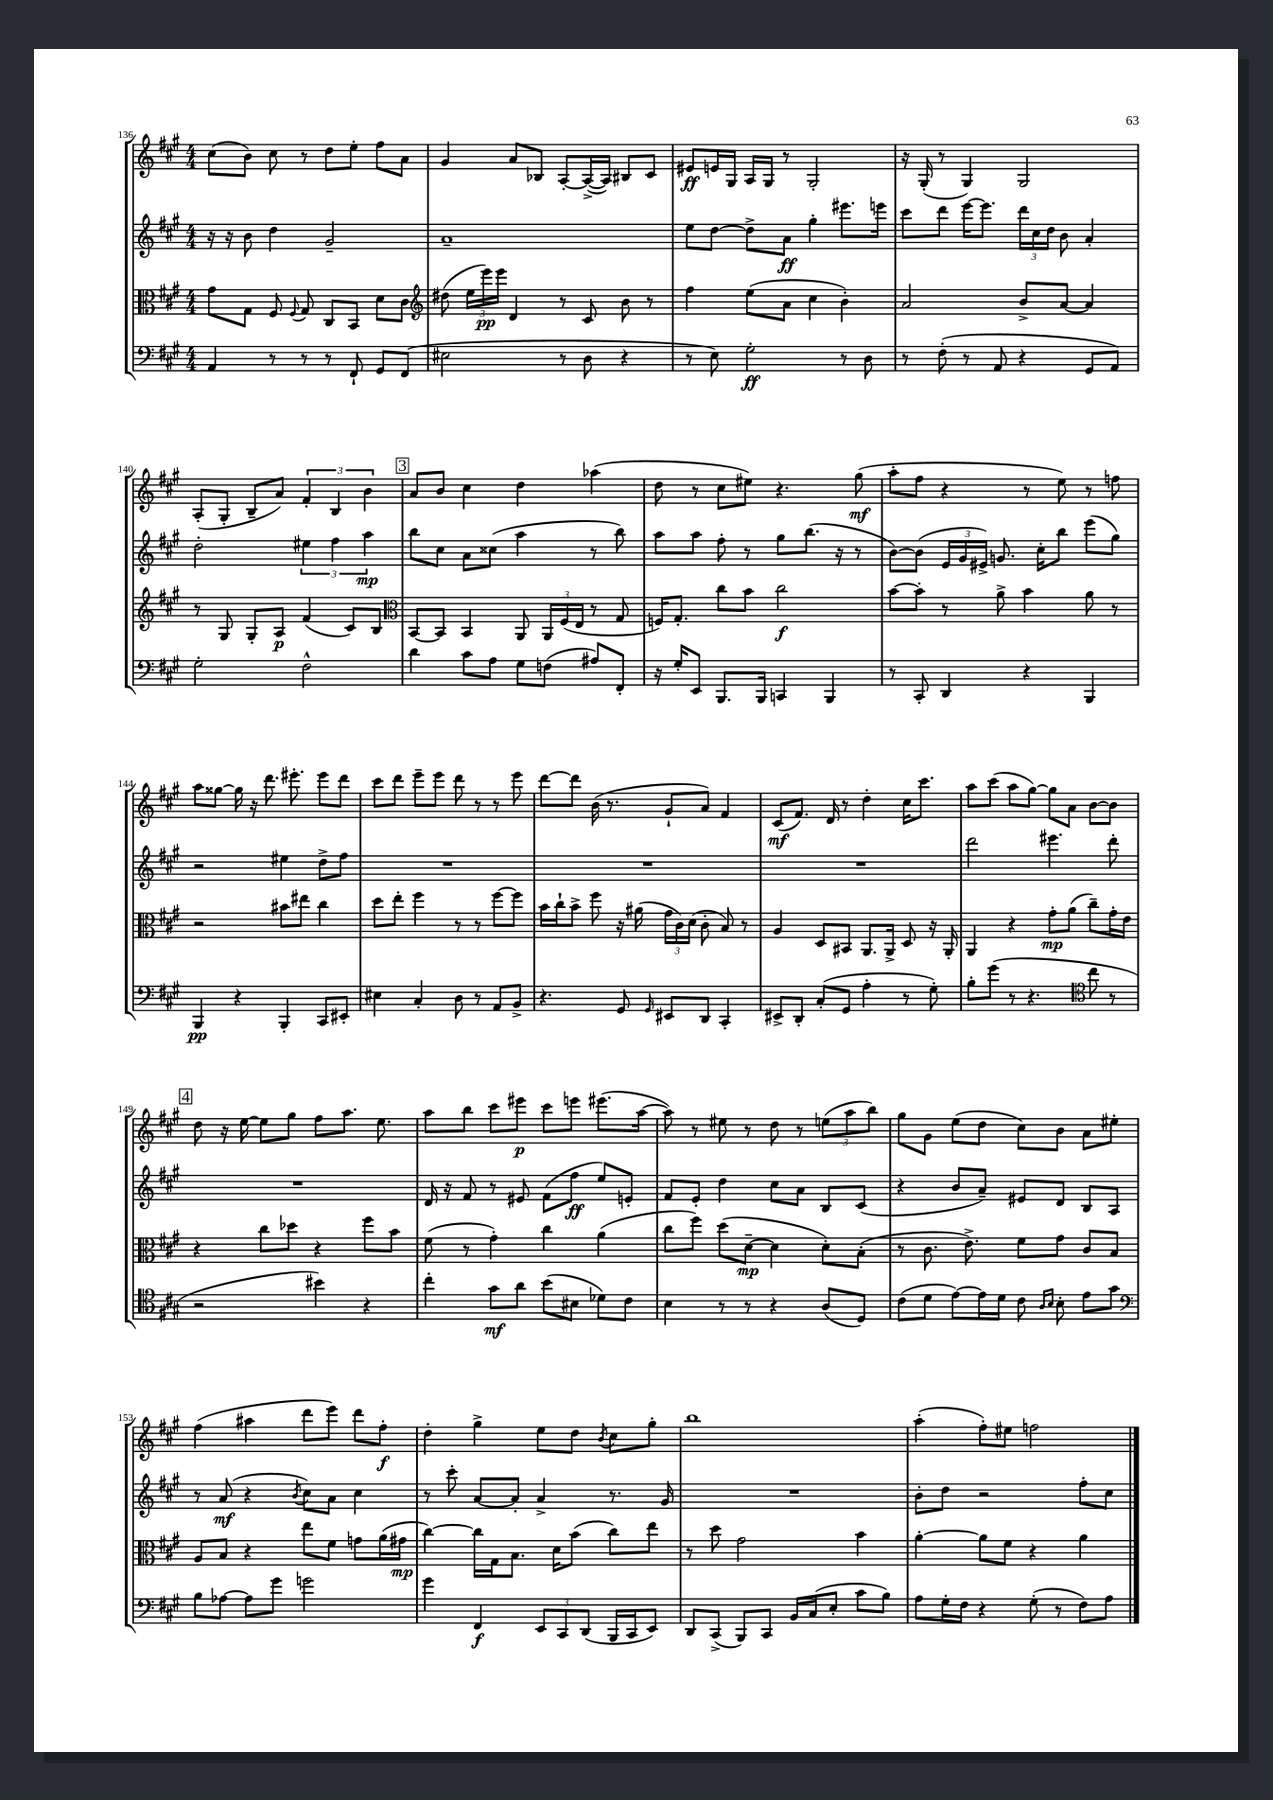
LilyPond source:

<<
\new StaffGroup <<
\new Staff = "s0" {
    \clef treble \key a \major \numericTimeSignature \time 4/4
    \autoBeamOff cis''8[( b'8]) cis''8 r8 d''8[ e''8]-. fis''8[ a'8] |
    gis'4 a'8[ bes8] a8[~-. a16~->( a16]) bis8[ cis'8] |
    eis'8[\ff e'16 gis16] a16[ gis16] r8 gis2-. |
    r16 gis16-.( r8 gis4) gis2 |
    a8[-.( gis8]-. b8[-- a'8]) \tuplet 3/2 { fis'4-. b4 b'4 } |
    \mark \markup { \box "3" } a'8[ b'8] cis''4 d''4 aes''4( |
    d''8 r8 cis''8[ eis''8]) r4. gis''8\mf( |
    a''8[-. fis''8] r4 r8 e''8) r8 f''8 |
    a''8[ gisis''8]~ gisis''16 r16 d'''8. eis'''8.-. eis'''8[ d'''8] |
    cis'''8[ d'''8] e'''8[-- e'''8] d'''8 r8 r8 e'''8 |
    d'''8[~ d'''8] b'16( r8. gis'8[-! a'8]) fis'4 |
    cis'8[\mf( fis'8.]) d'16 r8 d''4-. cis''16[ cis'''8.] |
    a''8[ cis'''8]( a''8[ gis''8]~) gis''8[ a'8] b'8[~ b'8] |
    \mark \markup { \box "4" } d''8 r16 e''16~ e''8[ gis''8] fis''8[ a''8.] e''8. |
    a''8[ b''8] cis'''8[ eis'''8]\p cis'''8[ e'''8] eis'''8.[( a''16]~ |
    a''8) r8 eis''8 r8 d''8 r8 \tuplet 3/2 { e''8[( a''8 b''8]) } |
    gis''8[ gis'8] e''8[( d''8] cis''8[) b'8] a'8[ eis''8]-. |
    fis''4( ais''4 d'''8[ e'''8]) d'''8[ fis''8]-.\f |
    d''4-. gis''4-> e''8[ d''8] \acciaccatura { b'8 } cis''8[ gis''8]-. |
    b''1 |
    a''4-.( fis''8[-.) eis''8] f''2 \bar "|." |
}
\new Staff = "s1" {
    \clef treble \key a \major \numericTimeSignature \time 4/4
    \autoBeamOff r16 r16 b'8 d''4 gis'2-- |
    a'1-- |
    e''8[ d''8]~ d''8[-> a'8]\ff gis''4-. eis'''8.[ e'''16] |
    cis'''8[ d'''8] e'''16[~ e'''8.] \tuplet 3/2 { d'''16[ cis''16 d''16] } b'8 a'4-. |
    d''2-. \tuplet 3/2 { eis''4 fis''4 a''4\mp } |
    \mark \markup { \box "3" } b''8[ cis''8] a'8[ cisis''8]( a''4 r8 b''8) |
    a''8[ a''8] fis''8-. r8 gis''8[ b''8.]( r16 r8 |
    b'8[~) b'8]( \tuplet 3/2 { e'16[ gis'16 eis'16]->) } g'8. cis''16[-. b''8] e'''8[( gis''8]) |
    r2 eis''4 d''8[-> fis''8] |
    R1 |
    R1 |
    R1 |
    d'''2 eis'''4. d'''8-. |
    \mark \markup { \box "4" } R1 |
    d'16 r16 fis'8 r8 eis'8 fis'8[( fis''8]\ff e''8[) e'8]-. |
    fis'8[ e'8]-. d''4 cis''8[ a'8] b8[ cis'8]( |
    r4 b'8[ a'8]--) eis'8[ d'8] b8[ a8] |
    r8 a'8\mf( r4 \acciaccatura { b'8 } cis''8[) a'8] cis''4 |
    r8 cis'''8-. a'8[~ a'8]-. a'4-> r8. gis'16 |
    R1 |
    b'8[-. d''8] r2 fis''8[-. cis''8] \bar "|." |
}
\new Staff = "s2" {
    \clef alto \key a \major \numericTimeSignature \time 4/4
    \autoBeamOff gis'8[ gis8] fis8 \appoggiatura { fis8 } gis8 cis8[ b,8] d'8[ cis'8] |
    \clef treble dis''8( \tuplet 3/2 { e''16[ e'''16\pp) e'''16] } d'4 r8 cis'8 b'8 r8 |
    fis''4 e''8[( a'8] cis''4 b'4-.) |
    a'2 b'8[-> a'8]~ a'4 |
    r8 gis8 gis8[-. a8]\p fis'4( cis'8[) b8] |
    \mark \markup { \box "3" } \clef alto b,8[~ b,8] b,4 a,8 \tuplet 3/2 { a,16[ fis16( e16] } r8 gis8 |
    f16[) gis8.]-. cis''8[ b'8] cis''2\f |
    b'8[~ b'8]-. r8 a'8-> b'4 a'8 r8 |
    r2 bis'8[ eis''8] cis''4 |
    d''8[ e''8]-. fis''4 r8 r8 fis''8[~ fis''8] |
    b'16[ cis''16-! b'8]-> fis''8 r16 ais'16( \tuplet 3/2 { gis'16[ cis'16) d'16]( } cis'8-. b8) r8 |
    a4 d8[ bis,8] a,8.[ a,16]-> d8 r16 a,16-. |
    a,4 r4 gis'8[-.\mp a'8]( cis''8[--) gis'16-. e'16] |
    \mark \markup { \box "4" } r4 cis''8[ des''8] r4 fis''8[ b'8] |
    fis'8( r8 gis'4-.) cis''4 a'4( |
    cis''8[ fis''8]) d''8[( d'8]~--\mp d'4 d'8[-.) b8]-.( |
    r8 cis'8. e'8.->) fis'8[ gis'8] cis'8[ b8] |
    a8[ b8] r4 e''8[ fis'8] g'8[ a'16( gis'16]\mp |
    cis''4~) cis''16[ gis16 b8.] d'16[ b'8]( cis''8[) e''8] |
    r8 d''8 gis'2 b'4 |
    a'4~-. a'8[ fis'8] r4 a'4 \bar "|." |
}
\new Staff = "s3" {
    \clef bass \key a \major \numericTimeSignature \time 4/4
    \autoBeamOff a,4 r8 r8 r8 fis,8-! gis,8[ fis,8]( |
    eis2 r8 d8 r4 |
    r8 e8) gis2-.\ff r8 d8 |
    r8 fis8-.( r8 a,8 r4 gis,8[ a,8]) |
    gis2-. fis2-^ |
    \mark \markup { \box "3" } d'4 cis'8[ a8] gis8[ f8]( ais8[) fis,8]-. |
    r16 gis16[-. e,8] b,,8.[ b,,16] c,4 b,,4 |
    r8 cis,8-. d,4 r4 b,,4 |
    b,,4\pp r4 b,,4-. cis,8[ eis,8]-. |
    eis4 cis4-. d8 r8 a,8[ b,8]-> |
    r4. gis,8 \grace { gis,16 } eis,8[ d,8] cis,4-. |
    eis,8[-> d,8]-. cis8[-.( gis,8] a4-. r8 gis8-.) |
    b8[-. gis'8]( r8 r4. \clef tenor cis''8 r8 |
    \mark \markup { \box "4" } r2 bis'4) r4 |
    cis''4-. gis'8[\mf a'8] b'8[( bis8] des'8[) cis'8] |
    b4 r8 r8 r4 a8[( d8]) |
    cis'8[( d'8] e'8[~) e'16 d'16] cis'8 \grace { a16[ b16] } b8-. e'8[ gis'8] |
    \clef bass b8[ aes8]~ aes8[ gis'8] g'2 |
    gis'4 fis,4\f \tuplet 3/2 { e,8[ cis,8 d,8]( } b,,16[ cis,16 e,8]) |
    d,8[ cis,8]->( b,,8[) cis,8] b,16[ cis16( e8]-. cis'8[ b8]) |
    a8[ gis16-. fis16] r4 gis8-.( r8 fis8[) a8] \bar "|." |
}
>>
>>
\layout { \context { \Score currentBarNumber = #136 } }
